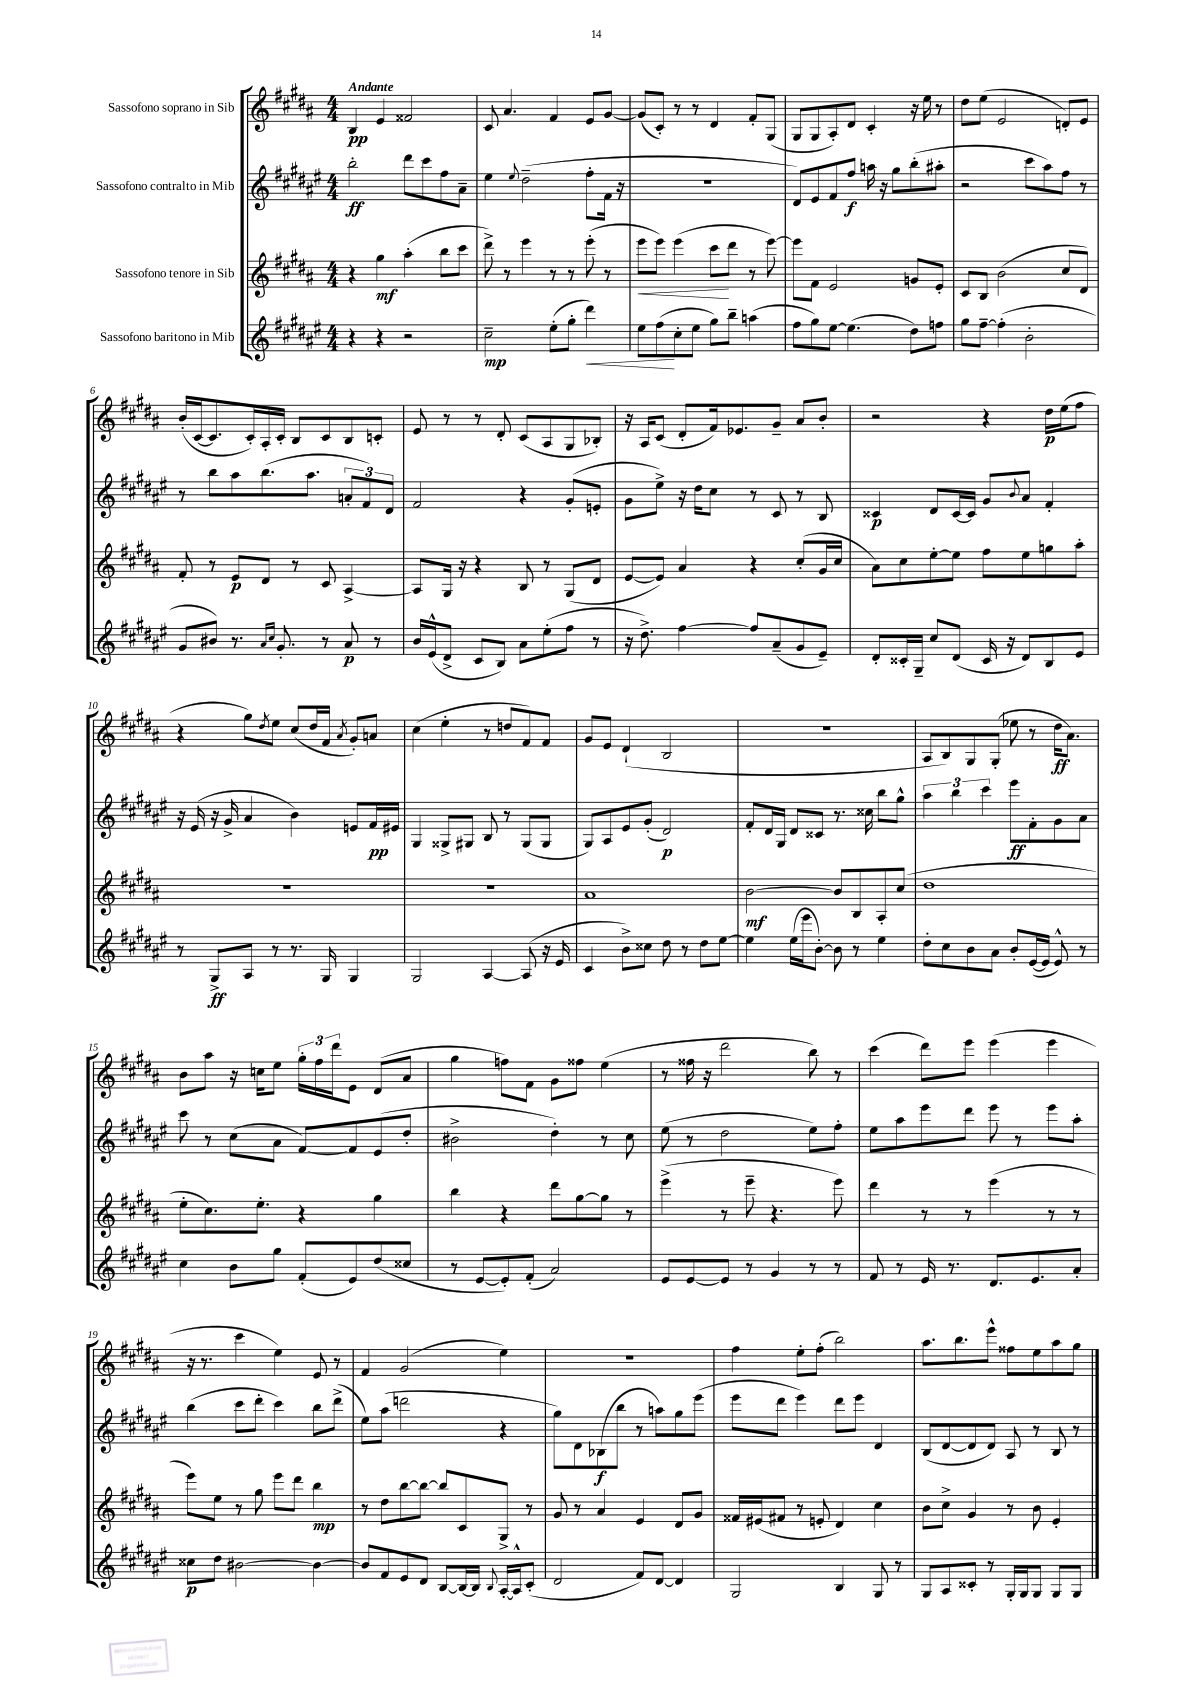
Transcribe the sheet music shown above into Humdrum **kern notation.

**kern	**dynam	**kern	**dynam	**kern	**dynam	**kern	**dynam
*part4	*part4	*part3	*part3	*part2	*part2	*part1	*part1
*staff4	*staff4	*staff3	*staff3	*staff2	*staff2	*staff1	*staff1
*I"Sassofono baritono in Mib	*	*I"Sassofono tenore in Sib	*	*I"Sassofono contralto in Mib	*	*I"Sassofono soprano in Sib	*
*clefG2	*	*clefG2	*	*clefG2	*	*clefG2	*
*k[f#c#g#d#a#e#]	*	*k[f#c#g#d#a#]	*	*k[f#c#g#d#a#e#]	*	*k[f#c#g#d#a#]	*
*M4/4	*	*M4/4	*	*M4/4	*	*M4/4	*
=1	=1	=1	=1	=1	=1	=1	=1
!	!	!	!	!	!	!LO:TX:a:B:t=Andante	!
4r	.	4r	.	2bb'\	ff	4B/	pp
4r	.	4gg#\	mf	.	.	4e/	.
2r	.	(4aa#'\	.	8ddd#\L	.	2f##X/	.
.	.	.	.	8ccc#\	.	.	.
.	.	8bb\L	.	8ff#\	.	.	.
.	.	8ccc#\J	.	8a#~\J	.	.	.
=2	=2	=2	=2	=2	=2	=2	=2
2cc#~\	mp	8ddd#^\)	.	4ee#\	.	8c#/	.
.	.	8r	.	.	.	4.a#/	.
.	.	.	.	8qqee#/	.	.	.
.	.	4eee\	.	(2dd#~\	.	.	.
(8ee#'\L	.	8r	.	.	.	4f#/	.
8gg#'\J	.	8r	.	.	.	.	.
!	!LO:HP:b	!	!	!	!	!	!
4ddd#\)	<	(8eee'\	.	8ff#'\L	.	8e/L	.
.	.	8r	.	16f#\Jk	.	[8g#/J	.
.	.	.	.	16r	.	.	.
=3	=3	=3	=3	=3	=3	=3	=3
!	!	!	!LO:HP:b	!	!	!	!
8ee#\L	.	8eee\L	<	1r	.	(8g#/L]	.
(8ff#\	.	8eee\J)	.	.	.	8c#'/J)	.
8cc#'\	[	(4eee\	.	.	.	8r	.
8ee#\J	.	.	.	.	.	8r	.
8gg#\L)	.	8ccc#\L	.	.	.	4d#/	.
8bb~\J	.	8ddd#\J	[	.	.	.	.
(4aan\	.	8r	.	.	.	8f#'/L	.
.	.	[8eee\)	.	.	.	(8G#/J	.
=4	=4	=4	=4	=4	=4	=4	=4
8ff#\L	.	8eee\L]	.	8d#/L)	.	8G#/L	.
8gg#\)	.	8f#\J	.	8e#/	.	8G#/	.
[8ee#\J	.	2e/	.	8f#/	.	8A#'/)	.
(4.ee#\]	.	.	.	8ff#/J	f	8d#/J	.
.	.	.	.	16aan\	.	4c#'/	.
.	.	.	.	16r	.	.	.
.	.	.	.	8gg#\L	.	.	.
8dd#\L)	.	8gn/L	.	(8bb'\	.	16r	.
.	.	.	.	.	.	16ee\	.
8ffn\J	.	8e'/J	.	8aa#X'\J	.	8r	.
=5	=5	=5	=5	=5	=5	=5	=5
8gg#\L	.	8c#/L	.	2r	.	8dd#\L	.
[8ff#~\J	.	8B/J	.	.	.	(8ee\J	.
(4ff#'\]	.	(2b\	.	.	.	2e/	.
2b'\	.	.	.	8ccc#\L	.	.	.
.	.	.	.	8aa#\)	.	.	.
.	.	8cc#/L	.	8ff#\J	.	8dn'/L)	.
.	.	8d#/J)	.	8r	.	8e/J	.
!!LO:LB:g=z
=6	=6	=6	=6	=6	=6	=6	=6
8g#/L	.	8f#'/	.	8r	.	(16b'/LL	.
.	.	.	.	.	.	[16c#/J	.
8b#X/J)	.	8r	.	8bb\L	.	8.c#/]	.
8.r	.	8e/L	p	8aa#\	.	.	.
.	.	.	.	.	.	16c#'/L)	.
.	.	8d#/J	.	(8.bb\	.	16A#'/	.
16qqa#/LL	.	.	.	.	.	.	.
16qqcc#/JJ	.	.	.	.	.	.	.
8.g#'/	.	.	.	.	.	16c#'/JJ	.
.	.	8r	.	.	.	8B/L	.
.	.	.	.	8.aa#\J	.	.	.
8r	.	8c#/	.	.	.	8c#/	.
8a#/	p	[4A#^/	.	12an'/L	.	8B/	.
.	.	.	.	12f#/)	.	.	.
8r	.	.	.	.	.	8cn'/J	.
.	.	.	.	12d#/J	.	.	.
=7	=7	=7	=7	=7	=7	=7	=7
16b/LL	.	8A#/L]	.	2f#/	.	8e/	.
(16e#^^/J	.	.	.	.	.	.	.
8d#^/J	.	16G#/Jk	.	.	.	8r	.
.	.	16r	.	.	.	.	.
8c#/L	.	4r	.	.	.	8r	.
8B/J)	.	.	.	.	.	8d#'/	.
8a#\L	.	8B/	.	4r	.	(8c#/L	.
(8ee#'\	.	8r	.	.	.	8A#/	.
8ff#\J	.	(8G#/L	.	(8g#'/L	.	8G#/	.
8r	.	8d#/J	.	8en'/J	.	8B-X'/J)	.
=8	=8	=8	=8	=8	=8	=8	=8
16r	.	[8e/L	.	8g#\L	.	16r	.
8.dd#^\)	.	.	.	.	.	16A#/KL	.
.	.	8e/J])	.	8ee#^\J)	.	(8c#/J	.
[4ff#\	.	4a#/	.	16r	.	8d#'/L	.
.	.	.	.	16dd#\KL	.	.	.
.	.	.	.	8cc#\J	.	16f#/k)	.
.	.	.	.	.	.	8.e-X/	.
8ff#/L]	.	4r	.	8r	.	.	.
(8a#~/	.	.	.	8c#/	.	8g#~/J	.
8g#/	.	(8cc#'/L	.	8r	.	8a#/L	.
8e#~/J)	.	16g#/L	.	8B/	.	8b'/J	.
.	.	16cc#/JJ	.	.	.	.	.
=9	=9	=9	=9	=9	=9	=9	=9
8d#'/L	.	8a#\L)	.	4c##X/	p	2r	.
16c##X'/L	.	8cc#\	.	.	.	.	.
16G#~/JJ	.	.	.	.	.	.	.
8cc#/L	.	[8ee'\	.	8d#/L	.	.	.
(8d#/J	.	8ee\J]	.	[16c##/L	.	.	.
.	.	.	.	16c##/JJ]	.	.	.
16c##/	.	8ff#\L	.	8g#/L	.	4r	.
16r	.	.	.	.	.	.	.
.	.	.	.	8qqb/	.	.	.
8d#/L)	.	8ee\	.	8a#/J	.	.	.
8B/	.	8ggn\	.	4f#'/	.	16dd#\LL	p
.	.	.	.	.	.	(16ee\J	.
8e#/J	.	8aa#'\J	.	.	.	8ff#\J	.
!!LO:LB:g=z
=10	=10	=10	=10	=10	=10	=10	=10
8r	.	1r	.	16r	.	4r	.
.	.	.	.	(16e#/	.	.	.
8G#^/L	ff	.	.	16r	.	.	.
.	.	.	.	16g#^/	.	.	.
8A#/J	.	.	.	4a#/	.	8gg#\L)	.
.	.	.	.	.	.	8qdd#/	.
8r	.	.	.	.	.	8ee\J	.
8.r	.	.	.	4b\)	.	(8cc#/L	.
.	.	.	.	.	.	16dd#/L	.
16G#/	.	.	.	.	.	16f#/JJ	.
.	.	.	.	.	.	8qa#/	.
4G#/	.	.	.	8en/L	.	8g#'/L)	.
.	.	.	.	16f#/L	pp	8an/J	.
.	.	.	.	16e#X/JJ	.	.	.
=11	=11	=11	=11	=11	=11	=11	=11
2G#/	.	1r	.	4G#/	.	(4cc#\	.
.	.	.	.	8G##X^/L	.	4ee'\	.
.	.	.	.	8G#X/J	.	.	.
[4A#/	.	.	.	8B/	.	8r	.
.	.	.	.	8r	.	8ddn/L	.
(8A#/]	.	.	.	(8G#/L	.	8f#/)	.
16r	.	.	.	8G#/J	.	8f#/J	.
16e#/	.	.	.	.	.	.	.
=12	=12	=12	=12	=12	=12	=12	=12
4c#/	.	1a#	.	8G#/L)	.	8g#/L	.
.	.	.	.	8A#/	.	8e/J	.
8b^\L)	.	.	.	8e#/	.	(4d#`/	.
8cc##X\J	.	.	.	(8g#'/J	.	.	.
8dd#\	.	.	.	2d#/)	p	2B/	.
8r	.	.	.	.	.	.	.
8dd#\L	.	.	.	.	.	.	.
[8ee#\J	.	.	.	.	.	.	.
=13	=13	=13	=13	=13	=13	=13	=13
4ee#\]	.	[2b\	mf	8f#'/L	.	1r	.
.	.	.	.	16d#/L	.	.	.
.	.	.	.	16G#/JJ	.	.	.
(16ee#\LL	.	.	.	8d#/L	.	.	.
16eee#\J	.	.	.	.	.	.	.
[8b'\J)	.	.	.	8c##X/J	.	.	.
8b\]	.	8b/L]	.	8.r	.	.	.
8r	.	8B/	.	.	.	.	.
.	.	.	.	16cc##X\	.	.	.
4ee#\	.	8A#'/	.	8bb\L	.	.	.
.	.	(8cc#/J	.	8gg#^^\J	.	.	.
=14	=14	=14	=14	=14	=14	=14	=14
8dd#'\L	.	1dd#	.	6aa#\	.	8A#/L	.
8cc#\	.	.	.	.	.	8B/)	.
.	.	.	.	6bb\	.	.	.
8b\	.	.	.	.	.	8G#/	.
.	.	.	.	6ccc#\	.	.	.
8a#\J	.	.	.	.	.	(8G#'/J	.
8b'/L	.	.	.	8eee#\L	ff	8ee-X\	.
([16e#/L	.	.	.	8f#'\	.	8r	.
16e#/JJ]	.	.	.	.	.	.	.
8e#^^/)	.	.	.	8g#\	.	16dd#\KL	ff
.	.	.	.	.	.	8.a#\J)	.
8r	.	.	.	8a#\J	.	.	.
!!LO:LB:g=z
=15	=15	=15	=15	=15	=15	=15	=15
4cc#\	.	8ee'\L	.	8ccc#\	.	8b\L	.
.	.	8.cc#\)	.	8r	.	8aa#\J	.
8b\L	.	.	.	(8cc#\L	.	16r	.
.	.	8.ee'\J	.	.	.	16ccn\KL	.
8gg#\J	.	.	.	8a#\J	.	8ee\J	.
(8f#'/L	.	4r	.	[8f#/L)	.	24gg#'\LL	.
.	.	.	.	.	.	24ff#\	.
.	.	.	.	.	.	24ddd#\J	.
8e#/)	.	.	.	8f#/]	.	8e\J	.
(8dd#/	.	4gg#\	.	(8e#/	.	(8d#/L	.
8cc##X/J	.	.	.	8dd#'/J	.	8a#/J	.
=16	=16	=16	=16	=16	=16	=16	=16
8r	.	4bb\	.	2b#X^\	.	4gg#\	.
[8e#/L	.	.	.	.	.	.	.
8e#'/])	.	4r	.	.	.	8ffn\L)	.
(8f#'/J	.	.	.	.	.	8f#\J	.
2a#/)	.	8ddd#\L	.	4dd#'\)	.	8g#\L	.
.	.	[8gg#\	.	.	.	8ff##X\J	.
.	.	8gg#\J]	.	8r	.	(4ee\	.
.	.	8r	.	8cc#\	.	.	.
=17	=17	=17	=17	=17	=17	=17	=17
8e#/L	.	(4eee^\	.	(8ee#\	.	8r	.
[8e#/	.	.	.	8r	.	16ff##X\	.
.	.	.	.	.	.	16r	.
8e#/J]	.	8r	.	2dd#\	.	2ddd#\	.
8r	.	8eee~\	.	.	.	.	.
4g#/	.	4.r	.	.	.	.	.
8r	.	.	.	8ee#\L)	.	8bb\)	.
8r	.	8eee\)	.	8ff#'\J	.	8r	.
=18	=18	=18	=18	=18	=18	=18	=18
8f#/	.	4ddd#\	.	8ee#\L	.	(4ccc#\	.
8r	.	.	.	8aa#\	.	.	.
16e#/	.	8r	.	8eee#\	.	8ddd#\L)	.
8.r	.	.	.	.	.	.	.
.	.	8r	.	8ddd#\J	.	8eee\J	.
8.d#/L	.	(4eee\	.	8eee#\	.	(4eee\	.
.	.	.	.	8r	.	.	.
8.e#/	.	.	.	.	.	.	.
.	.	8r	.	8eee#\L	.	4eee\	.
8a#'/J	.	8r	.	8aa#'\J	.	.	.
!!LO:LB:g=z
=19	=19	=19	=19	=19	=19	=19	=19
8cc##X\L	p	8eee\L)	.	(4bb\	.	16r	.
.	.	.	.	.	.	8.r	.
8dd#\J	.	8ee\J	.	.	.	.	.
[2b#X\	.	8r	.	8ccc#\L	.	4ccc#\	.
.	.	8gg#\	.	8ddd#'\J	.	.	.
.	.	8eee\L	.	4ccc#\)	.	4ee\)	.
.	.	8ddd#\J	.	.	.	.	.
4b#\_	.	4bb\	mp	8bb\L	.	8e/	.
.	.	.	.	(8ddd#^\J	.	8r	.
=20	=20	=20	=20	=20	=20	=20	=20
8b#/L]	.	8r	.	8ee#\L)	.	4f#/	.
8f#/	.	8dd#\L	.	(8aa#\J	.	.	.
8e#/	.	[8bb\	.	2dddn\	.	(2g#/	.
8d#/J	.	8bb\J_	.	.	.	.	.
[8B/L	.	8bb/L]	.	.	.	.	.
16B/L_	.	8c#/	.	.	.	.	.
16B/JJ]	.	.	.	.	.	.	.
8qqB/	.	.	.	.	.	.	.
[16A#'/LL	.	8G#^/J	.	4r	.	4ee\)	.
16A#^^/J]	.	.	.	.	.	.	.
(8c#'/J	.	8r	.	.	.	.	.
=21	=21	=21	=21	=21	=21	=21	=21
2d#/	.	8g#/	.	8gg#\L)	.	1r	.
.	.	8r	.	8d#\	.	.	.
.	.	4a#/	.	(8B-X\	f	.	.
.	.	.	.	8bb\J	.	.	.
8f#/L)	.	4e/	.	8r	.	.	.
[8d#/J	.	.	.	8aan\L)	.	.	.
4d#/]	.	8d#/L	.	8gg#\	.	.	.
.	.	8g#/J	.	(8eee#\J	.	.	.
=22	=22	=22	=22	=22	=22	=22	=22
2G#/	.	16f##X/LL	.	8eee#\L	.	4ff#\	.
.	.	(16e#X/J	.	.	.	.	.
.	.	8f#X/J	.	8ddd#\J	.	.	.
.	.	8r	.	4eee#\)	.	8ee'\L	.
.	.	8en'/	.	.	.	(8ff#'\J	.
4B/	.	4d#/)	.	8ddd#\L	.	2bb\)	.
.	.	.	.	8eee#\J	.	.	.
8G#/	.	4cc#\	.	4d#/	.	.	.
8r	.	.	.	.	.	.	.
=23	=23	=23	=23	=23	=23	=23	=23
8G#/L	.	8b\L	.	(8B/L	.	8.aa#\L	.
8A#/	.	8cc#^\J	.	[8d#/	.	.	.
.	.	.	.	.	.	8.bb\	.
8c##X'/J	.	4g#/	.	8d#/]	.	.	.
8r	.	.	.	8d#/J)	.	8eee^^\J	.
16G#'/LL	.	8r	.	8A#/	.	8ff##X\L	.
16G#/J	.	.	.	.	.	.	.
8G#/J	.	8b\	.	8r	.	8ee\	.
8G#/L	.	4e'/	.	8B/	.	8aa#\	.
8G#/J	.	.	.	8r	.	8gg#\J	.
==	==	==	==	==	==	==	==
*-	*-	*-	*-	*-	*-	*-	*-
